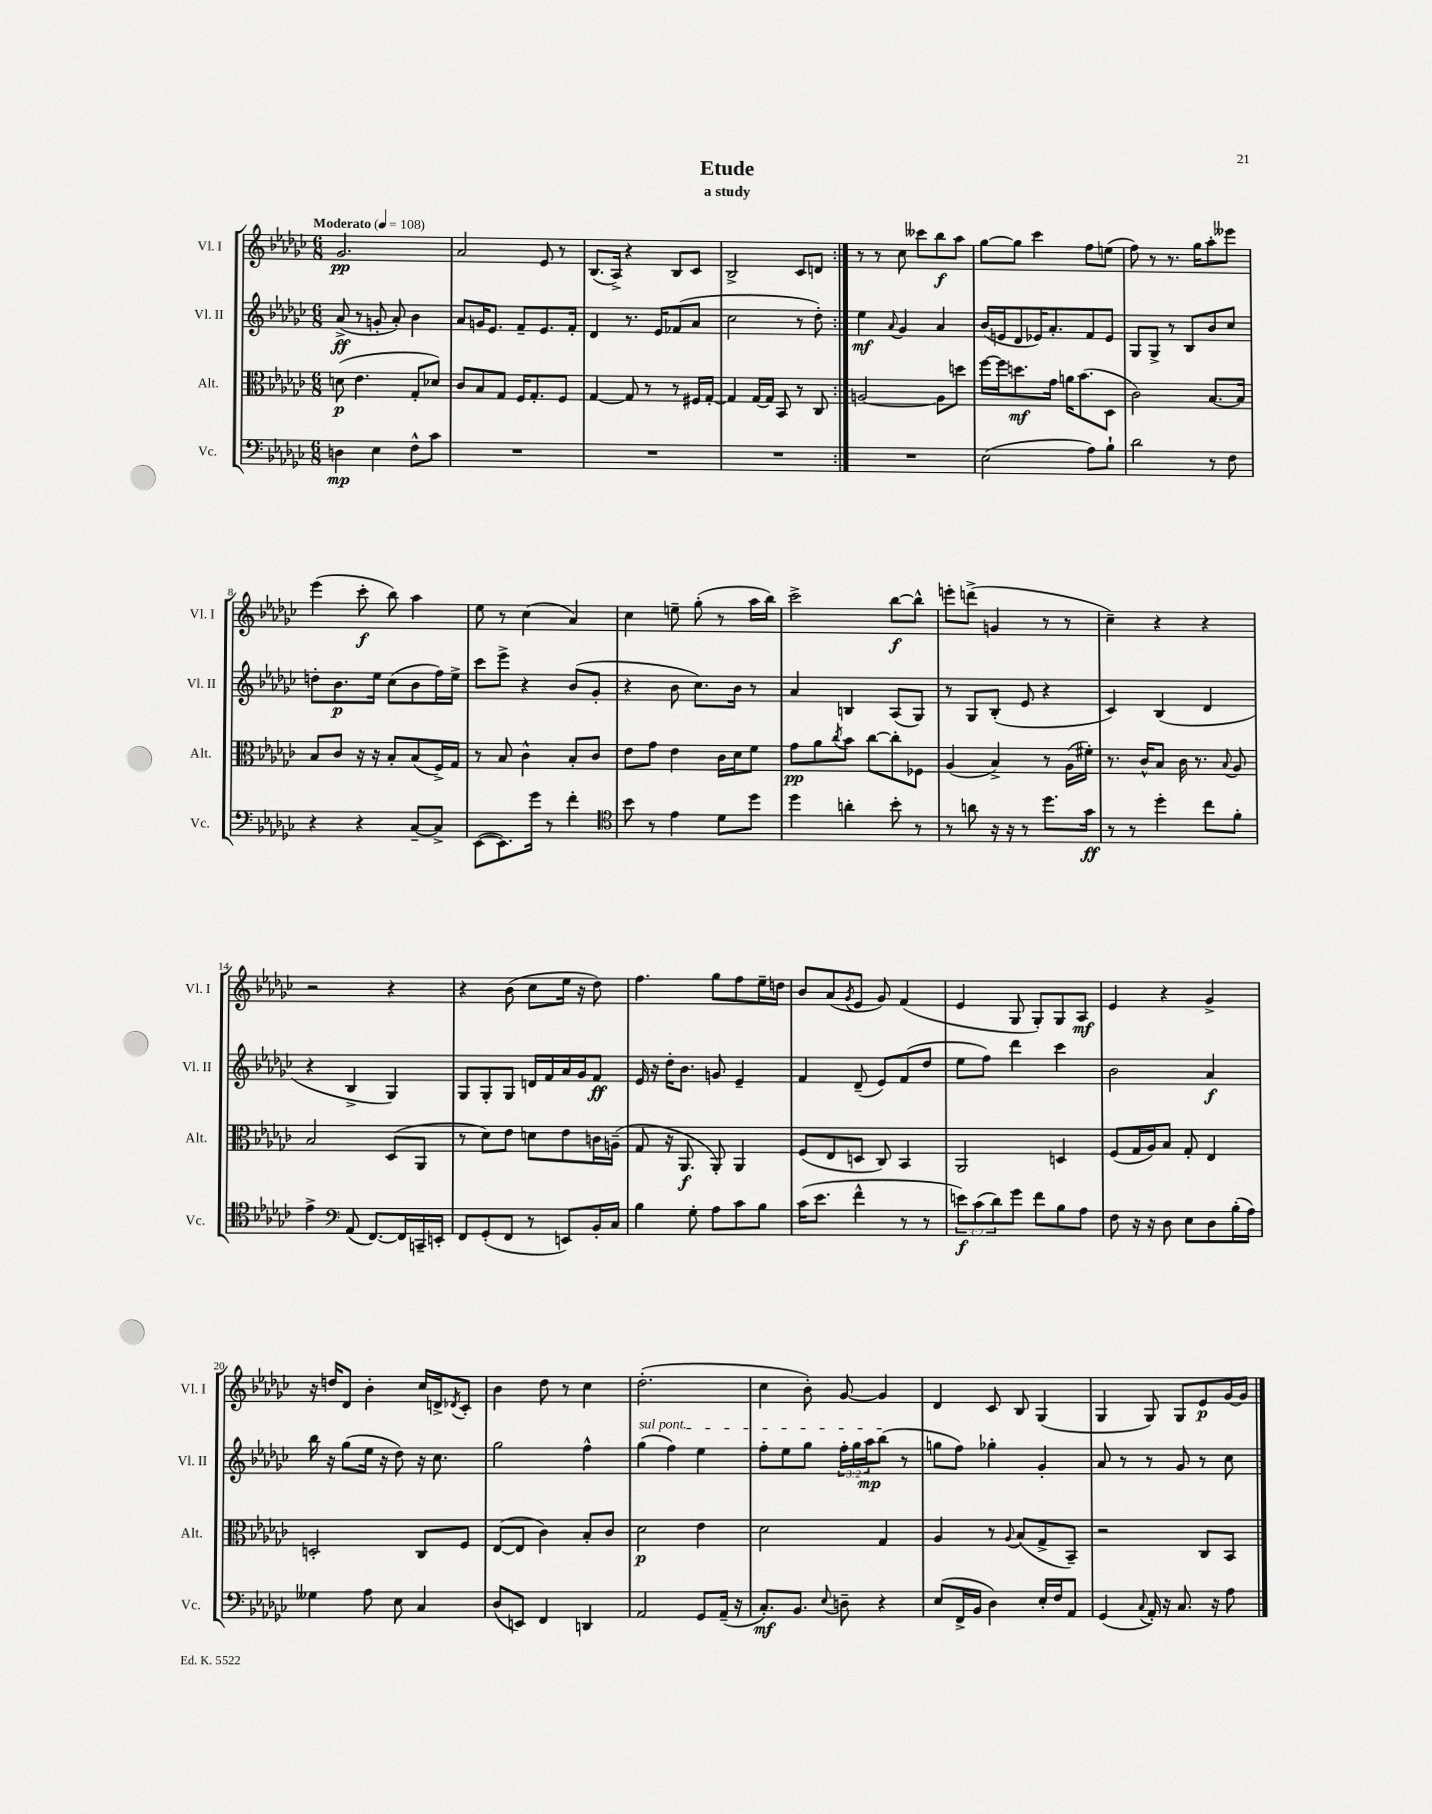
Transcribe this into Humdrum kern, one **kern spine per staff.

**kern	**kern	**kern	**kern
*staff4	*staff3	*staff2	*staff1
*clefF4	*clefC3	*clefG2	*clefG2
*k[b-e-a-d-g-c-]	*k[b-e-a-d-g-c-]	*k[b-e-a-d-g-c-]	*k[b-e-a-d-g-c-]
*M6/8	*M6/8	*M6/8	*M6/8
*MM108	*MM108	*MM108	*MM108
4D	(8d	(8a-^	2.g-
.	4.e-	8r	.
4E-	.	8g'	.
.	.	8a-')	.
8F^^	8G-'	4b-	.
8c-	8d-)	.	.
=	=	=	=
2.r	8c-	8a-	2a-
.	8B-	16g	.
.	.	8.e-	.
.	8G-	.	.
.	16F	8f~	.
.	8.G-'	.	.
.	.	8.e-	8e-
.	8F	.	8r
.	.	16f'	.
=	=	=	=
2.r	[4G-	4d-	(8.B-
.	.	.	16A-^)
.	8G-]	8.r	4r
.	8r	.	.
.	.	16e-	.
.	8r	(8f-	8B-
.	16F#	8a-	8c-
.	[16G-'	.	.
=	=	=	=
2.r	4G-]	2cc-	2B-^
.	[16G-	.	.
.	16G-]	.	.
.	8BB-	.	.
.	8r	8r	8c-
.	8C-	8dd-')	8d
=:|!	=:|!	=:|!	=:|!
2.r	[2A	4ee-	8r
.	.	.	8r
.	.	8qqa-	.
.	.	4g-	8cc-
.	.	.	8ccc--
.	8A]	4a-	8bb-
.	8dd	.	8aa-
=	=	=	=
(2E-	[16ff	(16b-	[8gg-
.	16ff]	16e	.
.	8.dd	8d-	8gg-]
.	.	16e-)	4ccc-
.	16g-	8.a-'	.
.	16a	.	.
.	(8.b-	.	.
8A-)	.	8f	8ff
8B-`	8D-	8e-	(8ee
=	=	=	=
2d-	2c-)	8G-	8ff)
.	.	8G-^	8r
.	.	8r	8.r
.	.	8B-	.
.	.	.	16gg-
8r	[8.B-	8b-	8aa-'
8F	.	8cc-	8eee--
.	16B-]	.	.
=	=	=	=
4r	8B-	8dd'	(4eee-
.	8c-	8.b-	.
4r	16r	.	8ccc-'
.	16r	16ee-	.
.	8B-'	(8cc-	8bb-)
[8C-~	(8B-	8b-	4aa-
8C-^]	16F^)	16ff)	.
.	16G-	16ee-^	.
=	=	=	=
([8EE-	8r	8ccc-	8ee-
8.EE-])	8B-	8eee-^	8r
.	4c-^^	4r	(4cc-
16g-	.	.	.
8r	.	.	.
4f'	8B-'	(8b-	4a-)
.	8c-	8g-'	.
=	=	=	=
*clefC4	*	*	*
8b-	8e-	4r	4cc-
8r	8g-	.	.
4e-	4e-	8b-	8ee~
.	.	8.cc-)	(8gg-'
8d-	16c-	.	8r
.	16d-	16b-	.
8dd-	8f	8r	16aa-
.	.	.	16bb-)
=	=	=	=
4dd-	8g-	4a-	2ccc-^
.	8a-	.	.
.	8qcc-	.	.
4a'	8b-	4B	.
.	[8cc-	.	.
8b-'	8cc-']	(8A-	[8bb-
8r	8F-	8G-)	8bb-^^]
=	=	=	=
8r	(4A-	8r	8eee'
8a	.	8G-	(8ddd^
16r	4B-^)	(8B-'	4g
16r	.	.	.
8r	.	8e-	.
8.dd-	8r	4r	8r
.	(16A-	.	8r
16g-	16f#')	.	.
=	=	=	=
8r	8.r	4c-)	4cc-~)
8r	.	.	.
.	16c-^^	.	.
4dd-'	8B-	(4B-	4r
.	16c-	.	.
.	8.r	.	.
8cc-	.	4d-	4r
.	8qqB-	.	.
8f'	8A-	.	.
=	=	=	=
4e-^	2B-	4r	2r
*clefF4	*	*	*
(8AA-	.	4B-^	.
[8.FF)	.	.	.
.	(8D-	4G-)	4r
16FF]	.	.	.
16CC~	8AA-	.	.
16EE'	.	.	.
=	=	=	=
8FF	8r	8G-	4r
(8GG-'	8d-)	8G-'	.
8FF	8e-	8G-	(8b-
8r	8d	16d	8cc-
.	.	16f	.
8EE)	8e-	16a-	16ee-
.	.	16g-	16r
16BB-'	16c	8f	8dd-)
16C-	(16A~	.	.
=	=	=	=
4B-	8G-	16e-	4.ff
.	.	16r	.
.	16r	16dd-'	.
.	8.AA-	8.b-	.
8G-'	.	.	.
8A-	8AA-')	8g	8gg-
8c-	4AA-	4e-~	8ff
8B-	.	.	16ee-~
.	.	.	16dd
=	=	=	=
(16c-	(8F	4f	8b-
8.e-	.	.	.
.	8E-	.	(8a-
.	.	.	8qg-
4f^^	8D	(8d-~	8e-
.	8C-)	8e-)	8g-)
8r	4BB-	(8f	(4f
8r	.	8dd-	.
=	=	=	=
12e)	2AA-	8ee-	4e-
(12c-	.	.	.
.	.	8ff)	.
12d-)	.	.	.
8g-	.	4ddd-	8G-
8f	.	.	8G-')
8B-	4D	4ccc-	8G-
8A-	.	.	8A-
=	=	=	=
8F	(8F	2b-	4e-
16r	16G-	.	.
16r	16A-)	.	.
8D-	8B-	.	4r
8E-	8G-'	.	.
8D-	4E-	4a-	4g-^
(16B-'	.	.	.
16A-)	.	.	.
=	=	=	=
4G--	2D'	16bb-	16r
.	.	16r	16dd
.	.	(8gg-	8d-
8A-	.	16ee-	4b-'
.	.	16r	.
8E-	.	8dd-)	.
4C-	8C-	16r	16cc-
.	.	8.cc-	16d^
.	.	.	8qd-
.	8F	.	8c-'
=	=	=	=
(8D-	([8E-	2gg-	4b-
8EE)	8E-]	.	.
4FF	4c-)	.	8dd-
.	.	.	8r
4DD	8B-'	4ff^^	4cc-
.	8c-	.	.
=	=	=	=
2AA-	2d-	(4gg-	(2.dd-'
.	.	4ff)	.
8GG-	4e-	4ee-	.
(16AA-~	.	.	.
16r	.	.	.
=	=	=	=
8.C-')	2d-	8ff'	4cc-
.	.	8ee-	.
8.BB-	.	.	.
.	.	8gg-	8b-')
8qqE-	.	.	.
8D~	.	24ff'	[8g-
.	.	24gg-	.
.	.	24aa-	.
4r	4G-	(8bb-	4g-]
.	.	8r	.
=	=	=	=
(8E-	4A-	8gg	4d-
16FF^	.	8ff)	.
16BB-	.	.	.
4D-)	8r	4gg-'	8c-
.	8qqA-	.	.
.	(8B-	.	8B-
16E-'	8G-^	4g-'	(4G-
16F	.	.	.
8AA-	8BB-~)	.	.
=	=	=	=
(4GG-	2r	8a-	4G-
.	.	8r	.
8qqC-	.	.	.
16AA-')	.	8r	8G-)
16r	.	.	.
8.C-	.	8g-	8G-
.	8C-	8r	8e-
16r	.	.	.
8A-	8BB-	8cc-	[16g-
.	.	.	16g-]
==	==	==	==
*-	*-	*-	*-
